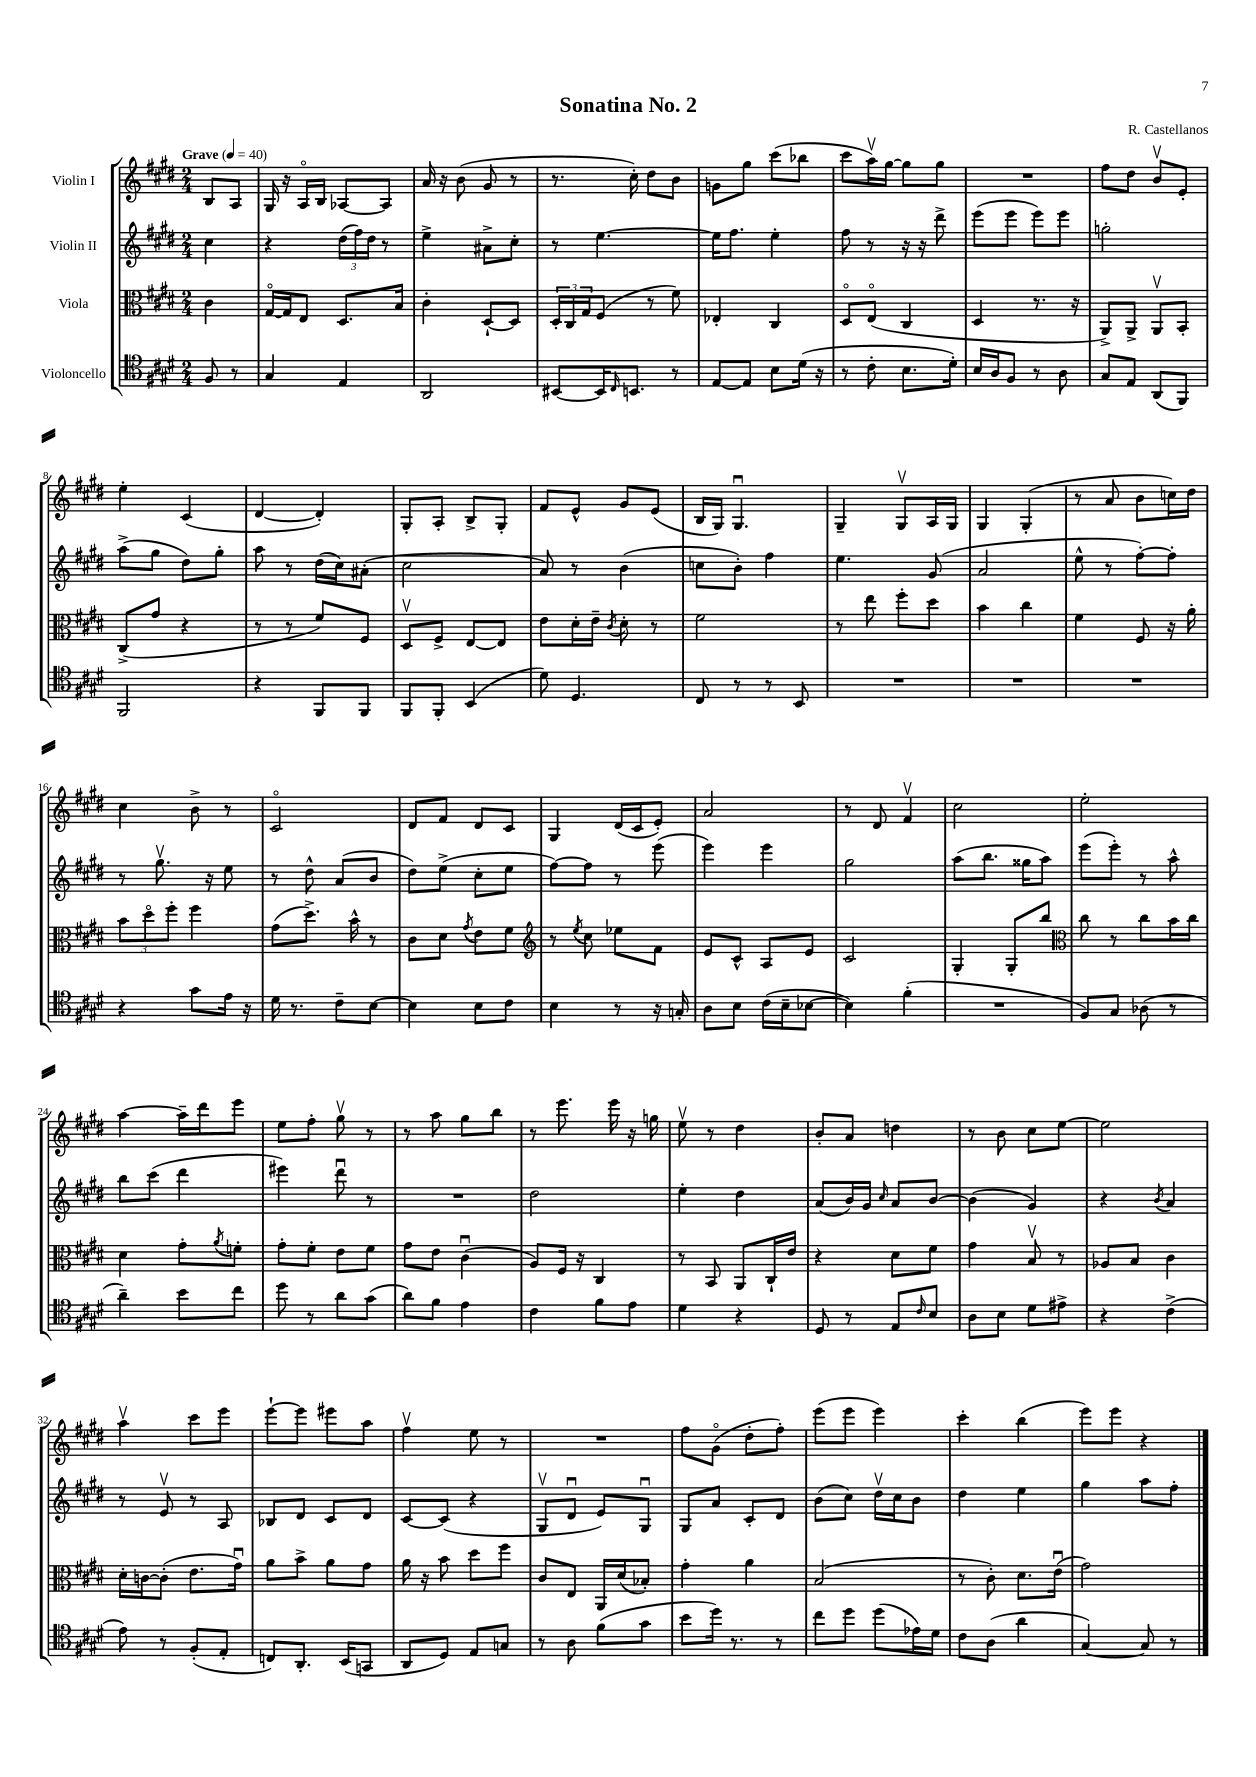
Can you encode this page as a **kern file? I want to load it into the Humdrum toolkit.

**kern	**kern	**kern	**kern
*part4	*part3	*part2	*part1
*staff4	*staff3	*staff2	*staff1
*I"Violoncello	*I"Viola	*I"Violin II	*I"Violin I
*clefC4	*clefC3	*clefG2	*clefG2
*k[f#c#g#d#]	*k[f#c#g#d#]	*k[f#c#g#d#]	*k[f#c#g#d#]
*M2/4	*M2/4	*M2/4	*M2/4
*MM40	*MM40	*MM40	*MM40
=	=	=	=
!	!	!	!LO:TX:a:B:t=Grave
8F#/	4c#\	4cc#\	8B/L
8r	.	.	8A/J
=1	=1	=1	=1
4G#/	[16G#/LL	4r	16G#/
.	16G#/J]	.	16r
.	8E/J	.	16A/LL
.	.	.	16B/JJ
4E/	8.D#/L	(24dd#\LL	[8A-X/L
.	.	24ff#\)	.
.	.	24dd#\JJ	.
.	.	8r	8A-/J]
.	16B/Jk	.	.
=2	=2	=2	=2
2AA/	4c#'\	4ee^\	16a/
.	.	.	16r
.	.	.	(8b\
.	[8D#`/L	8a#X^\L	8g#/
.	8D#/J]	8cc#'\J	8r
=3	=3	=3	=3
[8BB#X/L	24D#'/LL	8r	8.r
.	24C#/	.	.
.	24G#/J	.	.
16BB#/K]	(8F#/J	[4.ee\	.
16qqC#/	.	.	.
8.BBn/J	.	.	16cc#'\)
.	8r	.	8dd#\L
8r	8f#\)	.	8b\J
=4	=4	=4	=4
[8E/L	4E-X'/	16ee\KL]	8gn\L
.	.	8.ff#\J	.
8E/J]	.	.	8gg#\J
8B\L	4C#/	4ee'\	(8ccc#\L
(16d#\Jk	.	.	8bb-X\J
16r	.	.	.
=5	=5	=5	=5
8r	8D#/L	8ff#\	8ccc#\L
8c#'\	(8E/J	8r	16aav\L)
.	.	.	[16gg#\JJ
8.B\L	4C#/	16r	8gg#\L]
.	.	16r	.
.	.	8ddd#^\	8gg#\J
16d#'\Jk)	.	.	.
=6	=6	=6	=6
16B/LL	4D#/	(8eee\L	2r
16A/J	.	.	.
8F#/J	.	8eee\J	.
8r	8.r	8eee\L)	.
8A\	.	8eee\J	.
.	16r	.	.
=7	=7	=7	=7
8G#/L	8AA^/L)	2ggn'\	8ff#\L
8E/J	8AA^/J	.	8dd#\J
(8AA/L	8AAv/L	.	8bv/L
8FF#/J)	8BB'/J	.	8e'/J
!!LO:LB:g=z
=8	=8	=8	=8
2FF#/	(8C#^/L	(8aa^\L	4ee'\
.	8g#/J	8gg#\J	.
.	4r	8dd#\L)	(4c#/
.	.	8gg#'\J	.
=9	=9	=9	=9
4r	8r	8aa\	[4d#/
.	8r	8r	.
8FF#/L	8f#/L)	(16dd#\LL	4d#'/])
.	.	16cc#\J)	.
8FF#/J	8F#/J	(8a#X'\J	.
=10	=10	=10	=10
8FF#/L	8D#v/L	2cc#\	8G#'/L
8FF#'/J	8F#^/J	.	8A'/J
(4BB/	[8E/L	.	8B^/L
.	8E/J]	.	8G#'/J
=11	=11	=11	=11
8d#\)	8e\L	8a/)	8f#/L
4.D#/	16d#'\L	8r	8e^^/J
.	16e~\JJ	.	.
.	8qc#/	.	.
.	8d#'\	(4b\	8g#/L
.	8r	.	(8e/J
=12	=12	=12	=12
8C#/	2f#\	8ccn\L	16B/LL
.	.	.	16G#/JJ)
8r	.	8b'\J)	4.G#u/
8r	.	4ff#\	.
8BB/	.	.	.
=13	=13	=13	=13
2r	8r	4.ee\	4G#~/
.	8ee\	.	.
.	8ff#'\L	.	8G#v/L
.	8dd#\J	(8g#/	16A/L
.	.	.	16G#/JJ
=14	=14	=14	=14
2r	4b\	2a/	4G#/
.	4cc#\	.	(4G#'/
=15	=15	=15	=15
2r	4f#\	8ee^^\	8r
.	.	8r	8a/
.	8F#/	[8ff#'\L)	8b\L
.	16r	8ff#'\J]	16ccn\L)
.	16a'\	.	16dd#\JJ
!!LO:LB:g=z
=16	=16	=16	=16
4r	12b\L	8r	4cc#\
.	12dd#\	.	.
.	.	8.gg#v\	.
.	12ff#'\J	.	.
8g#\L	4ff#\	.	8b^\
.	.	16r	.
16e\Jk	.	8ee\	8r
16r	.	.	.
=17	=17	=17	=17
16d#\	(8g#\L	8r	2c#/
8.r	.	.	.
.	8.dd#^\J)	8dd#^^\	.
8c#~\L	.	(8a/L	.
.	16b^^\	.	.
[8B\J	8r	8b/J	.
=18	=18	=18	=18
4B\]	8c#\L	8dd#\L)	8d#/L
.	8d#\J	(8ee^\J	8f#/J
.	8qg#/	.	.
8B\L	8e\L	8cc#'\L	8d#/L
8c#\J	8f#\J	8ee\J	8c#/J
=19	=19	=19	=19
*	*clefG2	*	*
4B\	8r	[8ff#\L)	4G#/
.	8qee/	.	.
.	8cc#\	8ff#\J]	.
8r	8ee-X\L	8r	(16d#/LL
.	.	.	16c#/J
16r	8f#\J	(8eee\	8e'/J)
16Gn'/	.	.	.
=20	=20	=20	=20
8A\L	8e/L	4eee\)	2a/
8B\J	8c#^^/J	.	.
(16c#\LL	8A/L	4eee\	.
16B~\J	.	.	.
[8B-X\J	8e/J	.	.
=21	=21	=21	=21
4B-\])	2c#/	2gg#\	8r
.	.	.	8d#/
(4f#'\	.	.	4f#v/
=22	=22	=22	=22
2r	4G#'/	(8aa\L	2cc#\
.	.	8.bb\J	.
.	8G#'/L	.	.
.	.	16gg##X\KL	.
.	8bb/J	8aa\J)	.
=23	=23	=23	=23
*	*clefC3	*	*
8F#/L)	8cc#\	(8eee\L	2ee'\
8G#/J	8r	8eee'\J)	.
(8A-X\	8cc#\L	8r	.
8r	16b\L	8aa^^\	.
.	16cc#\JJ	.	.
!!LO:LB:g=z
=24	=24	=24	=24
4a~\)	4d#\	8bb\L	[4aa\
.	.	(8ccc#\J	.
8b\L	8g#'\L	4ddd#\	16aa~\LL]
.	.	.	16ddd#\J
.	8qa/	.	.
8cc#\J	8fn'\J	.	8eee\J
=25	=25	=25	=25
8dd#\	8g#'\L	4eee#X\)	8ee\L
8r	8f#'\J	.	8ff#'\J
8a\L	8e\L	8ddd#u\	8gg#v\
(8g#\J	8f#\J	8r	8r
=26	=26	=26	=26
8a\L)	8g#\L	2r	8r
8f#\J	8e\J	.	8aa\
4e\	(4c#u\	.	8gg#\L
.	.	.	8bb\J
=27	=27	=27	=27
4c#\	8A/L)	2dd#\	8r
.	16F#/Jk	.	8.eee\
.	16r	.	.
8f#\L	4C#/	.	.
.	.	.	16eee\
8e\J	.	.	16r
.	.	.	16ggn\
=28	=28	=28	=28
4d#\	8r	4ee'\	8eev\
.	8BB/	.	8r
4r	8AA/L	4dd#\	4dd#\
.	16C#`/L	.	.
.	16e/JJ	.	.
=29	=29	=29	=29
8D#/	4r	(8a/L	8b'/L
8r	.	16b/L)	8a/J
.	.	16g#/JJ	.
.	.	16qqcc#/	.
8E/L	8d#\L	8a/L	4ddn\
16qqc#/	.	.	.
8B/J	8f#\J	[8b/J	.
=30	=30	=30	=30
8A\L	4g#\	(4b\]	8r
8B\J	.	.	8b\
8d#\L	8Bv/	4g#/)	8cc#\L
8e#X^\J	8r	.	[8ee\J
=31	=31	=31	=31
4r	8A-X/L	4r	2ee\]
.	8B/J	.	.
.	.	8qb/	.
(4c#^\	4c#\	4a/	.
!!LO:LB:g=z
=32	=32	=32	=32
8e\)	16d#'\LL	8r	4aav\
.	[16cn\J	.	.
8r	(8c'\J]	8ev/	.
(8F#'/L	8.e\L	8r	8ccc#\L
8E'/J	.	8A/	8eee\J
.	16g#u\Jk)	.	.
=33	=33	=33	=33
8Cn/L)	8a\L	8B-X/L	[8eee`\L
8.AA'/J	8b^\J	8d#/J	8eee\J]
.	8a\L	8c#/L	8eee#X\L
(16BB/KL	.	.	.
8GGn/J	8g#\J	8d#/J	8aa\J
=34	=34	=34	=34
8AA/L	16a\	[8c#/L	4ff#v\
.	16r	.	.
8D#/J)	8b\	(8c#/J]	.
8E/L	8dd#\L	4r	8ee\
8Gn/J	8ff#\J	.	8r
=35	=35	=35	=35
8r	8c#/L	8G#v/L	2r
8A\	8E/J	8d#u/J	.
(8f#\L	16AA/LL	8e/L)	.
.	(16d#/J	.	.
8g#\J	8B-X'/J)	8G#u/J	.
=36	=36	=36	=36
8b\L	4g#'\	8G#/L	8ff#\L
16dd#\Jk)	.	8a/J	(8g#\J
8.r	.	.	.
.	4a\	8c#'/L	8dd#'\L
8r	.	8d#/J	8ff#'\J)
=37	=37	=37	=37
8cc#\L	(2B/	(8b\L	(8eee\L
8dd#\J	.	8cc#\J)	8eee\J
(8dd#\L	.	16dd#v\LL	4eee\)
.	.	16cc#\J	.
16e-X\L)	.	8b\J	.
16d#\JJ	.	.	.
=38	=38	=38	=38
8c#\L	8r	4dd#\	4ccc#'\
(8A\J	8c#'\)	.	.
4a\	8.d#\L	4ee\	(4bb\
.	(16eu\Jk	.	.
=39	=39	=39	=39
[4G#/)	2g#\)	4gg#\	8eee\L)
.	.	.	8eee\J
8G#/]	.	8aa\L	4r
8r	.	8ff#'\J	.
==	==	==	==
*-	*-	*-	*-
